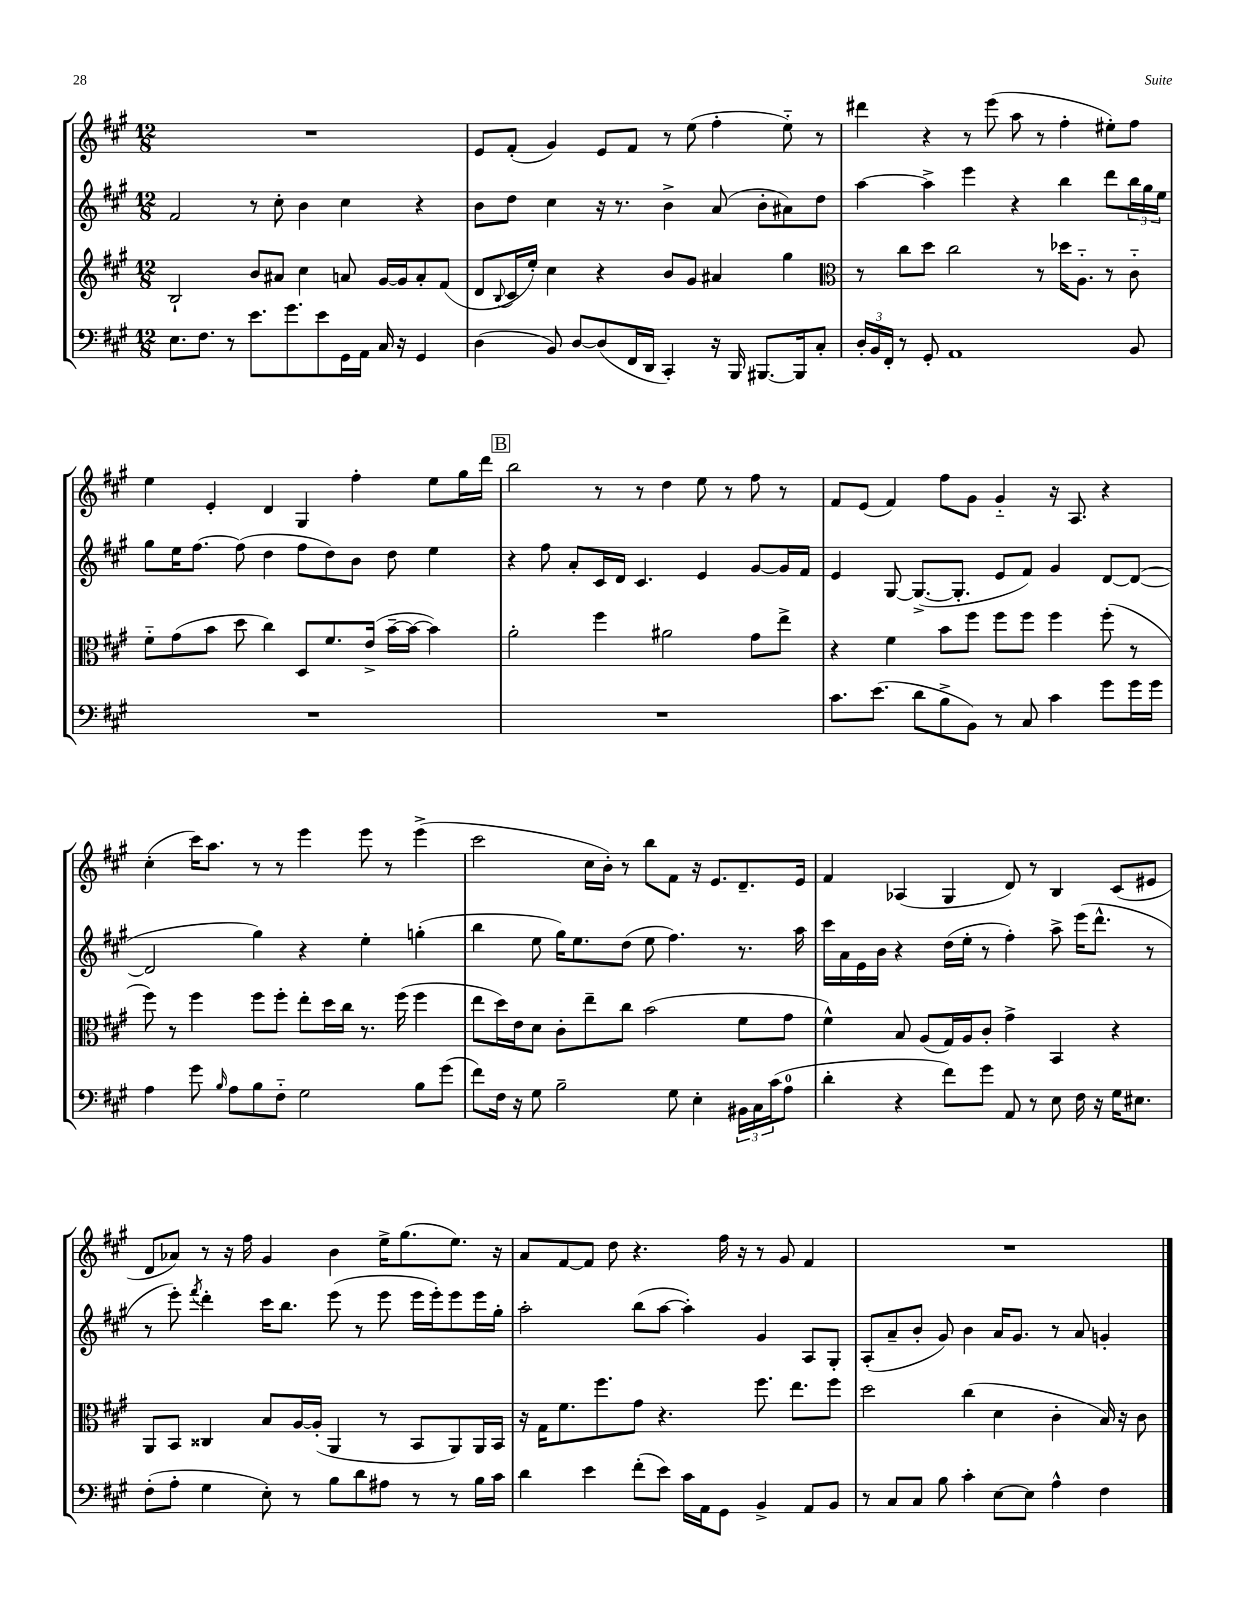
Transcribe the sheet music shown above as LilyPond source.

<<
\new StaffGroup <<
\new Staff = "s0" {
    \clef treble \key a \major \numericTimeSignature \time 12/8
    R1. |
    e'8 fis'8-.( gis'4) e'8 fis'8 r8 e''8( fis''4-. e''8-_) r8 |
    dis'''4 r4 r8 e'''8( a''8 r8 fis''4-. eis''8-.) fis''8 |
    e''4 e'4-. d'4 gis4 fis''4-. e''8 gis''16 d'''16 |
    \mark \markup { \box "B" } b''2 r8 r8 d''4 e''8 r8 fis''8 r8 |
    fis'8 e'8( fis'4) fis''8 gis'8 gis'4-_ r16 a8. r4 |
    cis''4-.( cis'''16) a''8. r8 r8 e'''4 e'''8 r8 e'''4->( |
    cis'''2 cis''16 b'16-.) r8 b''8 fis'8 r16 e'8. d'8.-- e'16 |
    fis'4 aes4( gis4 d'8) r8 b4 cis'8( eis'8 |
    d'8 aes'8) r8 r16 fis''16 gis'4 b'4 e''16-> gis''8.( e''8.) r16 |
    a'8 fis'8~ fis'8 d''8 r4. fis''16 r16 r8 gis'8 fis'4 |
    R1. \bar "|." |
}
\new Staff = "s1" {
    \clef treble \key a \major \numericTimeSignature \time 12/8
    fis'2 r8 cis''8-. b'4 cis''4 r4 |
    b'8 d''8 cis''4 r16 r8. b'4-> a'8( b'8-. ais'8) d''8 |
    a''4~ a''4-> e'''4 r4 b''4 d'''8 \tuplet 3/2 { b''16 gis''16 e''16 } |
    gis''8 e''16 fis''8.~ fis''8( d''4 fis''8 d''8) b'8 d''8 e''4 |
    \mark \markup { \box "B" } r4 fis''8 a'8-. cis'16 d'16 cis'4. e'4 gis'8~ gis'16 fis'16 |
    e'4 gis8~ gis8.~->( gis8.-. e'8 fis'8) gis'4 d'8~ d'8~( |
    d'2 gis''4) r4 e''4-. g''4-.( |
    b''4 e''8 gis''16) e''8. d''8( e''8 fis''4.) r8. a''16 |
    cis'''16 a'16 e'16 b'16 r4 d''16( e''16-. r8 fis''4-.) a''8-> e'''16( d'''8.-^ r8 |
    r8 e'''8-.) \acciaccatura { fis'''8 } d'''4-. cis'''16 b''8. e'''8( r8 e'''8 e'''16 e'''16-.) e'''8 e'''16 gis''16-. |
    a''2-. b''8( a''8~ a''4-.) gis'4 a8 gis8-. |
    a8-.( a'8-- b'8-. gis'8) b'4 a'16 gis'8. r8 a'8 g'4-. \bar "|." |
}
\new Staff = "s2" {
    \clef treble \key a \major \numericTimeSignature \time 12/8
    b2-! b'8 ais'8 cis''4 a'8 gis'16~ gis'16 a'8-. fis'8( |
    d'8 \appoggiatura { b8 } cis'16 e''16-.) cis''4 r4 b'8 gis'8 ais'4 gis''4 |
    \clef alto r8 cis''8 d''8 cis''2 r8 des''16 a8.-_ r8 cis'8-_ |
    fis'8-_ gis'8( b'8 d''8 cis''4) d8 fis'8. e'16->( b'16~-- b'16~ b'4) |
    \mark \markup { \box "B" } a'2-. fis''4 ais'2 gis'8 e''8-> |
    r4 fis'4 b'8 fis''8 fis''8 fis''8 fis''4 fis''8-.( r8 |
    fis''8) r8 fis''4 fis''8 fis''8-. e''8-. d''16 cis''16 r8. fis''16( fis''4 |
    e''8 d''16) e'16 d'8 cis'8-. e''8-- cis''8 b'2( fis'8 gis'8 |
    fis'4-^) b8 a8( gis16) a16 cis'8-. gis'4-> b,4 r4 |
    a,8 b,8 cisis4 b8 a16~ a16-.( a,4 r8 b,8 a,8) a,16 b,16 |
    r16 gis16 fis'8. fis''8. gis'8 r4. fis''8. e''8. fis''8 |
    d''2 cis''4( d'4 cis'4-. b16) r16 cis'8 \bar "|." |
}
\new Staff = "s3" {
    \clef bass \key a \major \numericTimeSignature \time 12/8
    e8. fis8. r8 e'8. gis'8. e'8 gis,16 a,16 cis16 r16 gis,4 |
    d4( b,8) d8~ d8( fis,16 d,16 cis,4-.) r16 b,,16 bis,,8.~ bis,,16 cis8-. |
    \tuplet 3/2 { d16-. b,16 fis,16-. } r8 gis,8-. a,1 b,8 |
    R1. |
    \mark \markup { \box "B" } R1. |
    cis'8. e'8.( d'8 b8-> b,8) r8 cis8 cis'4 gis'8 gis'16 gis'16 |
    a4 gis'8 \grace { b16 } a8 b8 fis8-_ gis2 b8 gis'8( |
    fis'8) fis16 r16 gis8 b2-- gis8 e4-. \tuplet 3/2 { bis,16 cis16 cis'16( } a8-0 |
    d'4-. r4 fis'8) gis'8 a,8 r8 e8 fis16 r16 gis16 eis8. |
    fis8-.( a8-. gis4 e8-.) r8 b8 d'8 ais8 r8 r8 b16 cis'16 |
    d'4 e'4 fis'8-.( e'8) cis'16 a,16 gis,8 b,4-> a,8 b,8 |
    r8 cis8 cis8 b8 cis'4-. e8~ e8 a4-^ fis4 \bar "|." |
}
>>
>>
\layout { \context { \Score \remove "Bar_number_engraver" } }
